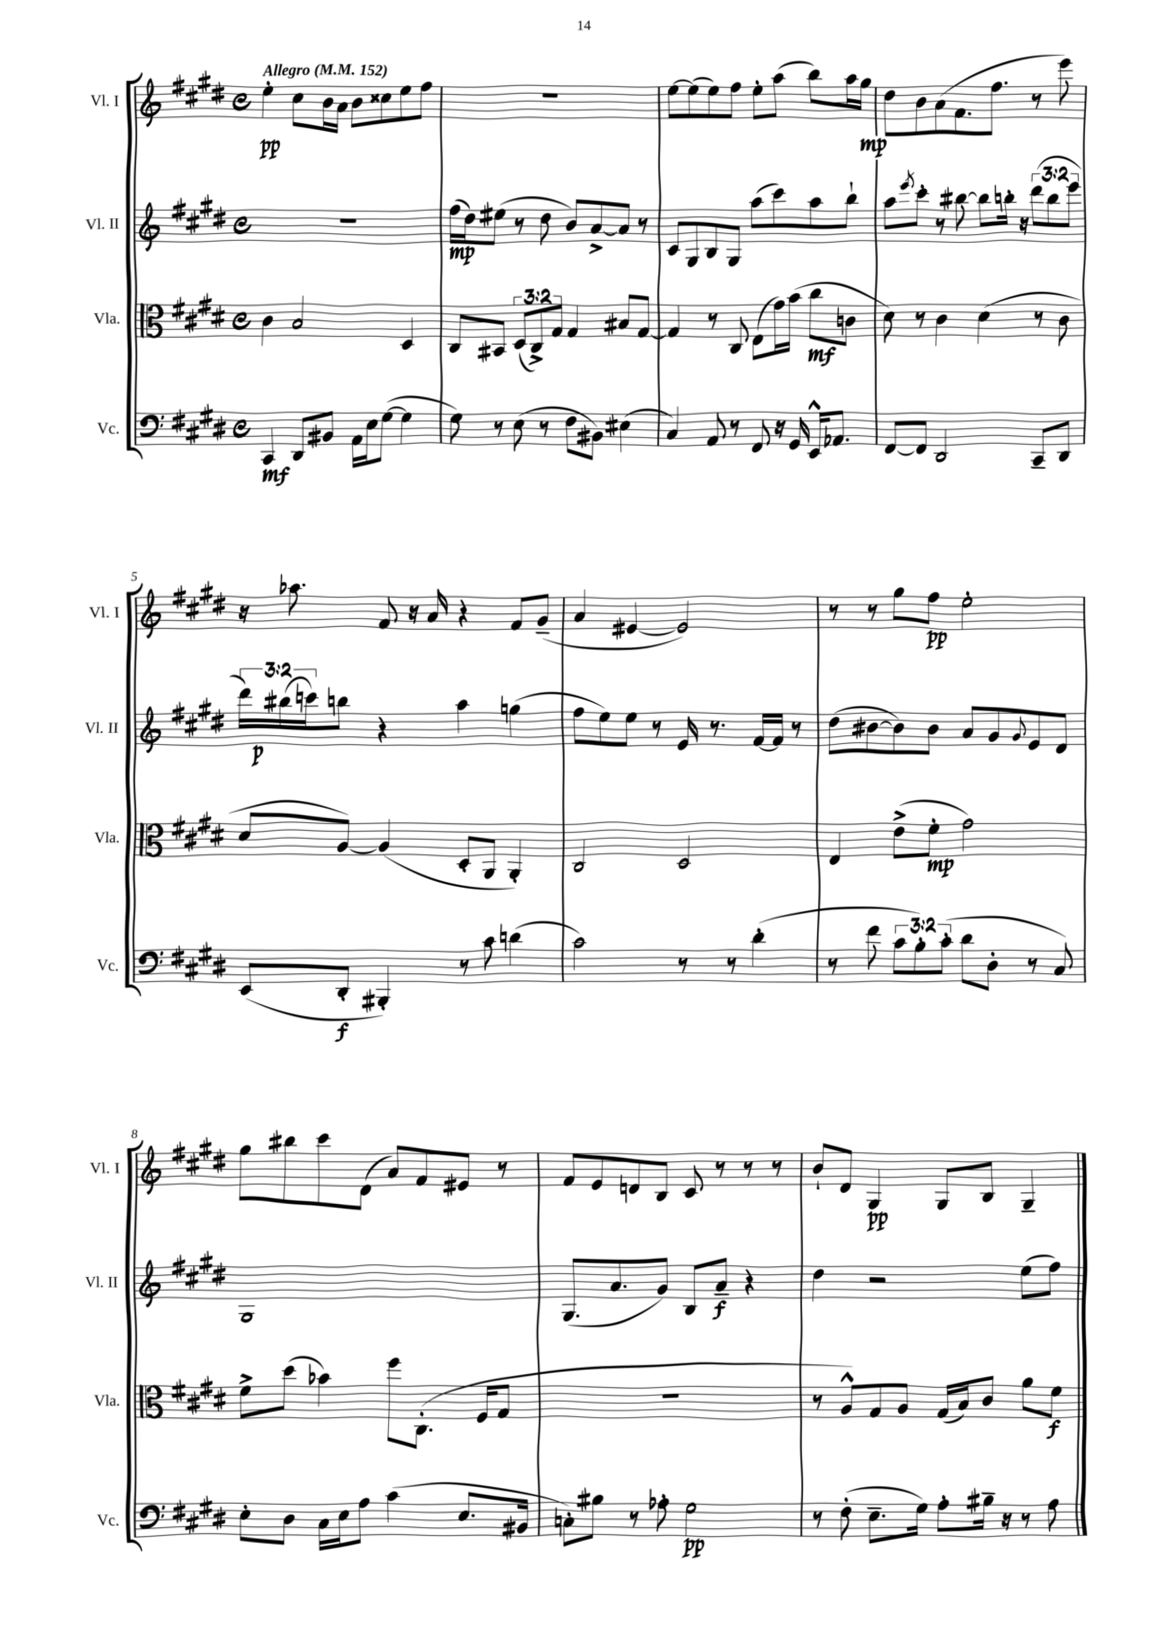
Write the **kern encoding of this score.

**kern	**dynam	**kern	**dynam	**kern	**dynam	**kern	**dynam
*part4	*part4	*part3	*part3	*part2	*part2	*part1	*part1
*staff4	*staff4	*staff3	*staff3	*staff2	*staff2	*staff1	*staff1
*I"Vc.	*	*I"Vla.	*	*I"Vl. II	*	*I"Vl. I	*
*I'Vc.	*	*I'Vla.	*	*I'Vl. II	*	*I'Vl. I	*
*clefF4	*	*clefC3	*	*clefG2	*	*clefG2	*
*k[f#c#g#d#]	*	*k[f#c#g#d#]	*	*k[f#c#g#d#]	*	*k[f#c#g#d#]	*
*M4/4	*	*M4/4	*	*M4/4	*	*M4/4	*
*met(c)	*	*met(c)	*	*met(c)	*	*met(c)	*
*MM152	*	*MM152	*	*MM152	*	*MM152	*
=1	=1	=1	=1	=1	=1	=1	=1
!	!	!	!	!	!	!LO:TX:a:B:t=Allegro	!
4CC#/	mf	4c#\	.	1r	.	4ee'\	pp
8DD#/L	.	2B/	.	.	.	8cc#\L	.
8BB#X/J	.	.	.	.	.	16b\L	.
.	.	.	.	.	.	16a\JJ	.
16AA\LL	.	.	.	.	.	8b\L	.
16E\J	.	.	.	.	.	.	.
([8G#\J	.	.	.	.	.	8cc##X\	.
4G#\]	.	4D#/	.	.	.	8ee\	.
.	.	.	.	.	.	8ff#\J	.
=2	=2	=2	=2	=2	=2	=2	=2
8G#\)	.	8C#/L	.	(16ff#\LL	mp	1r	.
.	.	.	.	16dd#\J)	.	.	.
8r	.	8BB#X/J	.	(8ee#X\J	.	.	.
(8E\	.	(12D#/L	.	8r	.	.	.
.	.	12C#^/)	.	.	.	.	.
8r	.	.	.	8dd#\	.	.	.
.	.	12G#/J	.	.	.	.	.
8F#\L	.	4G#/	.	8b/L)	.	.	.
8BB#X\J)	.	.	.	[8a^/	.	.	.
(4E#X\	.	8B#X/L	.	8a/J]	.	.	.
.	.	[8G#/J	.	8r	.	.	.
=3	=3	=3	=3	=3	=3	=3	=3
4C#/)	.	4G#/]	.	8c#/L	.	[8ee\L	.
.	.	.	.	8G#/	.	(8ee\]	.
8AA/	.	8r	.	8B/	.	8ee\)	.
8r	.	8C#/	.	8G#/J	.	8ff#\J	.
8FF#/	.	(8E\L	.	(8aa\L	.	8ee'\L	.
16r	.	16g#\L)	.	8ccc#\)	.	(8aa\J	.
16GG#/	.	(16b\JJ	.	.	.	.	.
16EE^^/KL	.	8cc#\L	mf	8aa\	.	8bb\L)	.
8.AA-X/J	.	.	.	.	.	.	.
.	.	8cn\J	.	8bb`\J	.	16aa\L	.
.	.	.	.	.	.	16gg#\JJ	mp
=4	=4	=4	=4	=4	=4	=4	=4
[8FF#/L	.	8d#\)	.	8aa\L	.	8dd#\L	.
.	.	.	.	8qeee/	.	.	.
8FF#/J]	.	8r	.	8ccc#'\J	.	8b\	.
2DD#/	.	4c#\	.	8r	.	(8a\	.
.	.	.	.	[8bb#X\	.	8.f#\	.
.	.	(4d#\	.	8bb#\L]	.	.	.
.	.	.	.	.	.	8.ff#\J	.
.	.	.	.	16bbn'\Jk	.	.	.
.	.	.	.	16r	.	.	.
8CC#~/L	.	8r	.	(12ddd#\L	.	8r	.
.	.	.	.	12bb\	.	.	.
8DD#/J	.	8c#\	.	.	.	8eee\)	.
.	.	.	.	12eee\J	.	.	.
!!LO:LB:g=z
=5	=5	=5	=5	=5	=5	=5	=5
(8EE/L	.	8d#/L	.	24ddd#\LL)	.	16r	.
.	.	.	.	(24bb#X\	p	.	.
.	.	.	.	.	.	8.aa-X\	.
.	.	.	.	24cccn\J)	.	.	.
8DD#'/J	f	[8A/J)	.	8bbn\J	.	.	.
4BBB#X'/)	.	(4A/]	.	4r	.	8f#/	.
.	.	.	.	.	.	16r	.
.	.	.	.	.	.	16a/	.
8r	.	8D#'/L	.	4aa\	.	4r	.
8c#\	.	8AA/J	.	.	.	.	.
(4dn\	.	4AA'/)	.	(4ggn\	.	8f#/L	.
.	.	.	.	.	.	(8g#~/J	.
=6	=6	=6	=6	=6	=6	=6	=6
2c#\)	.	2C#/	.	8ff#\L	.	4a/	.
.	.	.	.	8ee\)	.	.	.
.	.	.	.	8ee\J	.	[4e#X/	.
.	.	.	.	8r	.	.	.
8r	.	2D#/	.	16e/	.	2e#/])	.
.	.	.	.	8.r	.	.	.
8r	.	.	.	.	.	.	.
(4d#'\	.	.	.	[16f#/LL	.	.	.
.	.	.	.	16f#/JJ]	.	.	.
.	.	.	.	8r	.	.	.
=7	=7	=7	=7	=7	=7	=7	=7
8r	.	4E/	.	(8dd#\L	.	8r	.
8f#\	.	.	.	[8b#X\	.	8r	.
12c#\L	.	(8e^\L	.	8b#\])	.	8gg#\L	.
12B'\)	.	.	.	.	.	.	.
.	.	8f#'\J	mp	8b#\J	.	8ff#\J	pp
(12c#'\J	.	.	.	.	.	.	.
8d#\L	.	2g#\)	.	8a/L	.	2ee'\	.
8D#'\J	.	.	.	8g#/	.	.	.
.	.	.	.	8qqg#/	.	.	.
8r	.	.	.	8e/	.	.	.
8C#/)	.	.	.	8d#/J	.	.	.
!!LO:LB:g=z
=8	=8	=8	=8	=8	=8	=8	=8
8E'\L	.	8f#^\L	.	1G#	.	8gg#\L	.
8D#\J	.	(8dd#\J	.	.	.	8bb#X\	.
16C#\LL	.	4b-X\)	.	.	.	8ccc#\	.
16E\J	.	.	.	.	.	.	.
8A\J	.	.	.	.	.	(8d#\J	.
(4c#\	.	8ff#\L	.	.	.	8a/L)	.
.	.	(8.C#'\J	.	.	.	8f#/	.
8.E/L	.	.	.	.	.	8e#X/J	.
.	.	16F#/KL	.	.	.	.	.
.	.	8G#/J	.	.	.	8r	.
16BB#X/Jk	.	.	.	.	.	.	.
=9	=9	=9	=9	=9	=9	=9	=9
8Cn'\L)	.	1r	.	(8.G#/L	.	8f#/L	.
8B#X\J	.	.	.	.	.	8e/	.
.	.	.	.	8.a/	.	.	.
8r	.	.	.	.	.	8dn/	.
8A-X'\	.	.	.	8g#/J)	.	8B/J	.
2G#\	pp	.	.	8B/L	.	8c#/	.
.	.	.	.	8a~/J	f	8r	.
.	.	.	.	4r	.	8r	.
.	.	.	.	.	.	8r	.
=10	=10	=10	=10	=10	=10	=10	=10
8r	.	8r	.	4dd#\	.	8b`/L	.
(8F#'\	.	8A^^/L)	.	.	.	8d#/J	.
8.E~\L	.	8G#/	.	2r	.	4G#/	pp
.	.	8A/J	.	.	.	.	.
16G#\Jk)	.	.	.	.	.	.	.
8A'\L	.	(16G#/LL	.	.	.	8G#/L	.
.	.	16B/J)	.	.	.	.	.
16B#X~\Jk	.	8c#/J	.	.	.	8B/J	.
16r	.	.	.	.	.	.	.
8r	.	8a\L	.	(8ee\L	.	4G#~/	.
8A\	.	8f#\J	f	8ff#\J)	.	.	.
==	==	==	==	==	==	==	==
*-	*-	*-	*-	*-	*-	*-	*-
